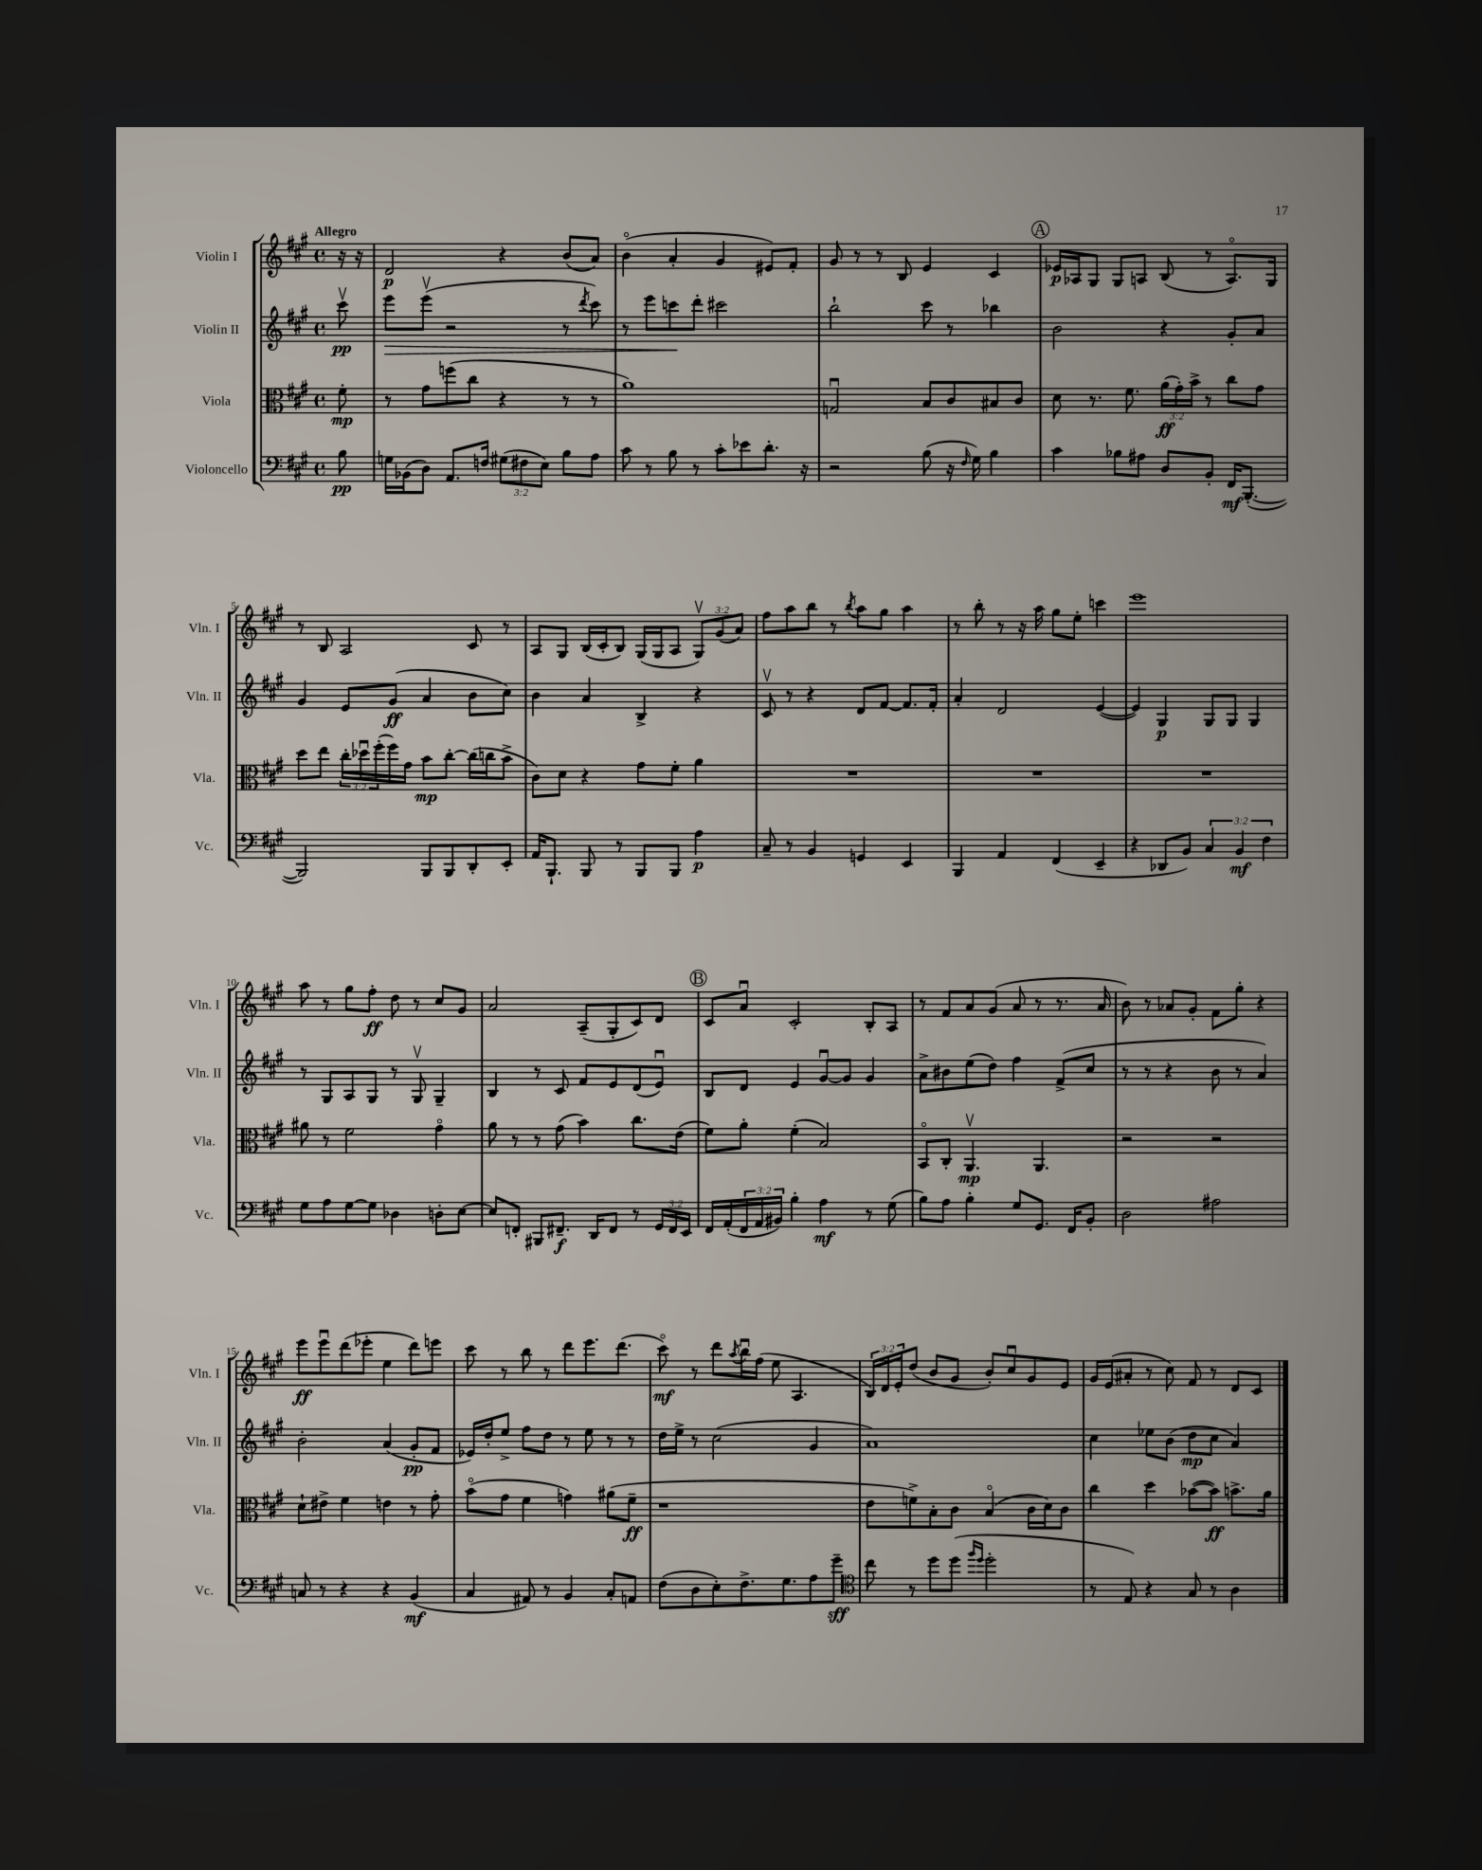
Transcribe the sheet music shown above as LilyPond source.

<<
\new StaffGroup <<
\new Staff = "s0" \with { instrumentName = "Violin I" shortInstrumentName = "Vln. I" } {
    \clef treble \key a \major \defaultTimeSignature \time 4/4 \override Staff.TupletNumber.text = #tuplet-number::calc-fraction-text \partial 8 \tempo "Allegro"
    r16 r16 |
    d'2\p r4 b'8( a'8) |
    b'4\flageolet( a'4-. gis'4 eis'8) fis'8-. |
    gis'8 r8 r8 b8 e'4 cis'4 |
    \mark \markup { \circle "A" } ees'16\p aes16 gis8 gis8 a8 b8( r8 a8.\flageolet) gis16 |
    r8 b8 a2 cis'8 r8 |
    a8 gis8 b16( cis'16-. b8) gis16( gis16 a8 \tuplet 3/2 { gis8\upbow) gis'8( a'8) } |
    fis''8 a''8 b''8 r8 \acciaccatura { b''8 } a''8 gis''8 a''4 |
    r8 b''8-. r8 r16 a''16 gis''8 e''8-. c'''4 |
    e'''1 |
    a''8 r8 gis''8 fis''8-.\ff d''8 r8 cis''8 gis'8 |
    a'2 a8--( gis8-. cis'8) d'8 |
    \mark \markup { \circle "B" } cis'8 a'8\downbow cis'2-. b8-. a8 |
    r8 fis'8 a'8 gis'8( a'8 r8 r8. a'16 |
    b'8) r8 aes'8 gis'8-. fis'8 gis''8-. r4 |
    e'''8\ff e'''8\downbow d'''8( ees'''8-. e''4 d'''8) e'''8 |
    cis'''8 r8 b''8 r8 d'''8 e'''8. d'''8.( |
    cis'''8\flageolet\mf) r8 d'''8 \acciaccatura { a''8 } b''16\downbow fis''16( e''8 a4. |
    \tuplet 3/2 { b16) d'16 e'16-. } d''8( b'8 gis'8 b'8-.) cis''8\downbow gis'8 e'8 |
    gis'16 e'16( ais'8-. r8 cis''8) fis'8 r8 d'8 cis'8 \bar "|." |
}
\new Staff = "s1" \with { instrumentName = "Violin II" shortInstrumentName = "Vln. II" } {
    \clef treble \key a \major \defaultTimeSignature \time 4/4 \partial 8
    cis'''8\upbow\pp |
    e'''8\> e'''8\upbow( r2 r8 \acciaccatura { d'''8 } cis'''8) |
    r8 e'''8 c'''8\! d'''8-. cis'''2 |
    b''2-! cis'''8 r8 bes''4 |
    \mark \markup { \circle "A" } b'2 r4 gis'8-. a'8 |
    gis'4 e'8 gis'8\ff( a'4 b'8 cis''8) |
    b'4 a'4 b4-> r4 |
    cis'8\upbow r8 r4 d'8 fis'8~ fis'8. fis'16-. |
    a'4-. d'2 e'4~( |
    e'4) gis4\p gis8 gis8 gis4 |
    r8 gis8 a8 gis8 r8 gis8\upbow gis4-- |
    b4 r8 cis'8 fis'8 e'8 d'8( e'8\downbow) |
    \mark \markup { \circle "B" } b8 d'8 e'4 gis'8~\downbow gis'8 gis'4 |
    a'8-> bis'8 e''8( d''8) fis''4 fis'8->( cis''8 |
    r8 r8 r4 b'8 r8 a'4) |
    b'2-. a'4( gis'8-.\pp fis'8 |
    ees'16) d''16-. e''8-> fis''8 d''8 r8 e''8 r8 r8 |
    d''16 e''16-> r8 cis''2( gis'4 |
    a'1) |
    cis''4 ees''8 b'8( d''8\mp cis''8 a'4) \bar "|." |
}
\new Staff = "s2" \with { instrumentName = "Viola" shortInstrumentName = "Vla." } {
    \clef alto \key a \major \defaultTimeSignature \time 4/4 \override Staff.TupletNumber.text = #tuplet-number::calc-fraction-text \partial 8
    fis'8-.\mp |
    r8 gis'8 f''8( cis''8 r4 r8 r8 |
    a'1) |
    g2\downbow b8 cis'8 bis8 cis'8 |
    \mark \markup { \circle "A" } d'8 r8. fis'8. \tuplet 3/2 { a'16\ff( gis'16-.) b'16-> } r8 cis''8 gis'8 |
    d''8 e''8 \tuplet 3/2 { cis''16-. des''16\downbow fis''16-.( } fis''16) gis'16 b'8\mp cis''8~-. cis''16( c''16 b'8-> |
    cis'8) d'8 r4 gis'8 fis'8-. a'4 |
    R1 |
    R1 |
    R1 |
    ais'8 r8 fis'2 gis'4\flageolet |
    a'8 r8 r8 gis'8( b'4) cis''8. e'16( |
    \mark \markup { \circle "B" } fis'8) a'8-. fis'4-.( b2) |
    b,8\flageolet cis8-. a,4.\upbow\mp a,4. |
    r2 r2 |
    d'8-! eis'8-> fis'4 e'4 r8 gis'8-. |
    b'8\flageolet( gis'8 fis'4 g'4) ais'8( fis'8--\ff |
    r1 |
    e'8 f'8->) b8-. cis'8 b4\flageolet( cis'16 d'16) cis'8 |
    cis''4 d''4 bes'8~( bes'8\ff) b'8.-> a'16 \bar "|." |
}
\new Staff = "s3" \with { instrumentName = "Violoncello" shortInstrumentName = "Vc." } {
    \clef bass \key a \major \defaultTimeSignature \time 4/4 \override Staff.TupletNumber.text = #tuplet-number::calc-fraction-text \partial 8
    b8\pp |
    g16 bes,16( d8) a,8. f16 \tuplet 3/2 { gis8( fis8 e8) } b8 a8 |
    cis'8 r8 b8 r8 cis'8-. ees'8 d'8.-. r16 |
    r2 b8( r16 \grace { fis16 } gis16) b4 |
    \mark \markup { \circle "A" } cis'4 bes8 ais8 d8 b,8-. fis,16\mf b,,8.~-.( |
    b,,2) b,,8 b,,8 d,8-. e,8-. |
    a,16 b,,8.-! b,,8 r8 b,,8 b,,8 a4\p |
    cis8-- r8 b,4 g,4 e,4 |
    b,,4 a,4 fis,4( e,4-- |
    r4 des,8 b,8) \tuplet 3/2 { cis4 b,4\mf fis4 } |
    gis8 a8 gis8~ gis8 des4 d8-. e8~ |
    e8 f,8-. bis,,8 fis,8.--\f d,16 fis,8 r8 \tuplet 3/2 { gis,16 fis,16 e,16 } |
    \mark \markup { \circle "B" } fis,16 a,16-.( \tuplet 3/2 { fis,16 a,16 bis,16) } b4-. a4\mf r8 gis8( |
    b8) a8 b4-. gis8 gis,8. fis,16 b,8-. |
    d2 ais2 |
    c8 r8 r4 r4 b,4\mf( |
    cis4 ais,8) r8 b,4 cis8-. a,8 |
    fis8( d8 e8-.) fis8.-> gis8. a8 gis'8--\sff |
    \clef tenor cis''8 r8 d''8 d''8( \grace { fis''16 d''16 } d''2-. |
    r8 e8) r4 gis8 r8 a4 \bar "|." |
}
>>
>>
